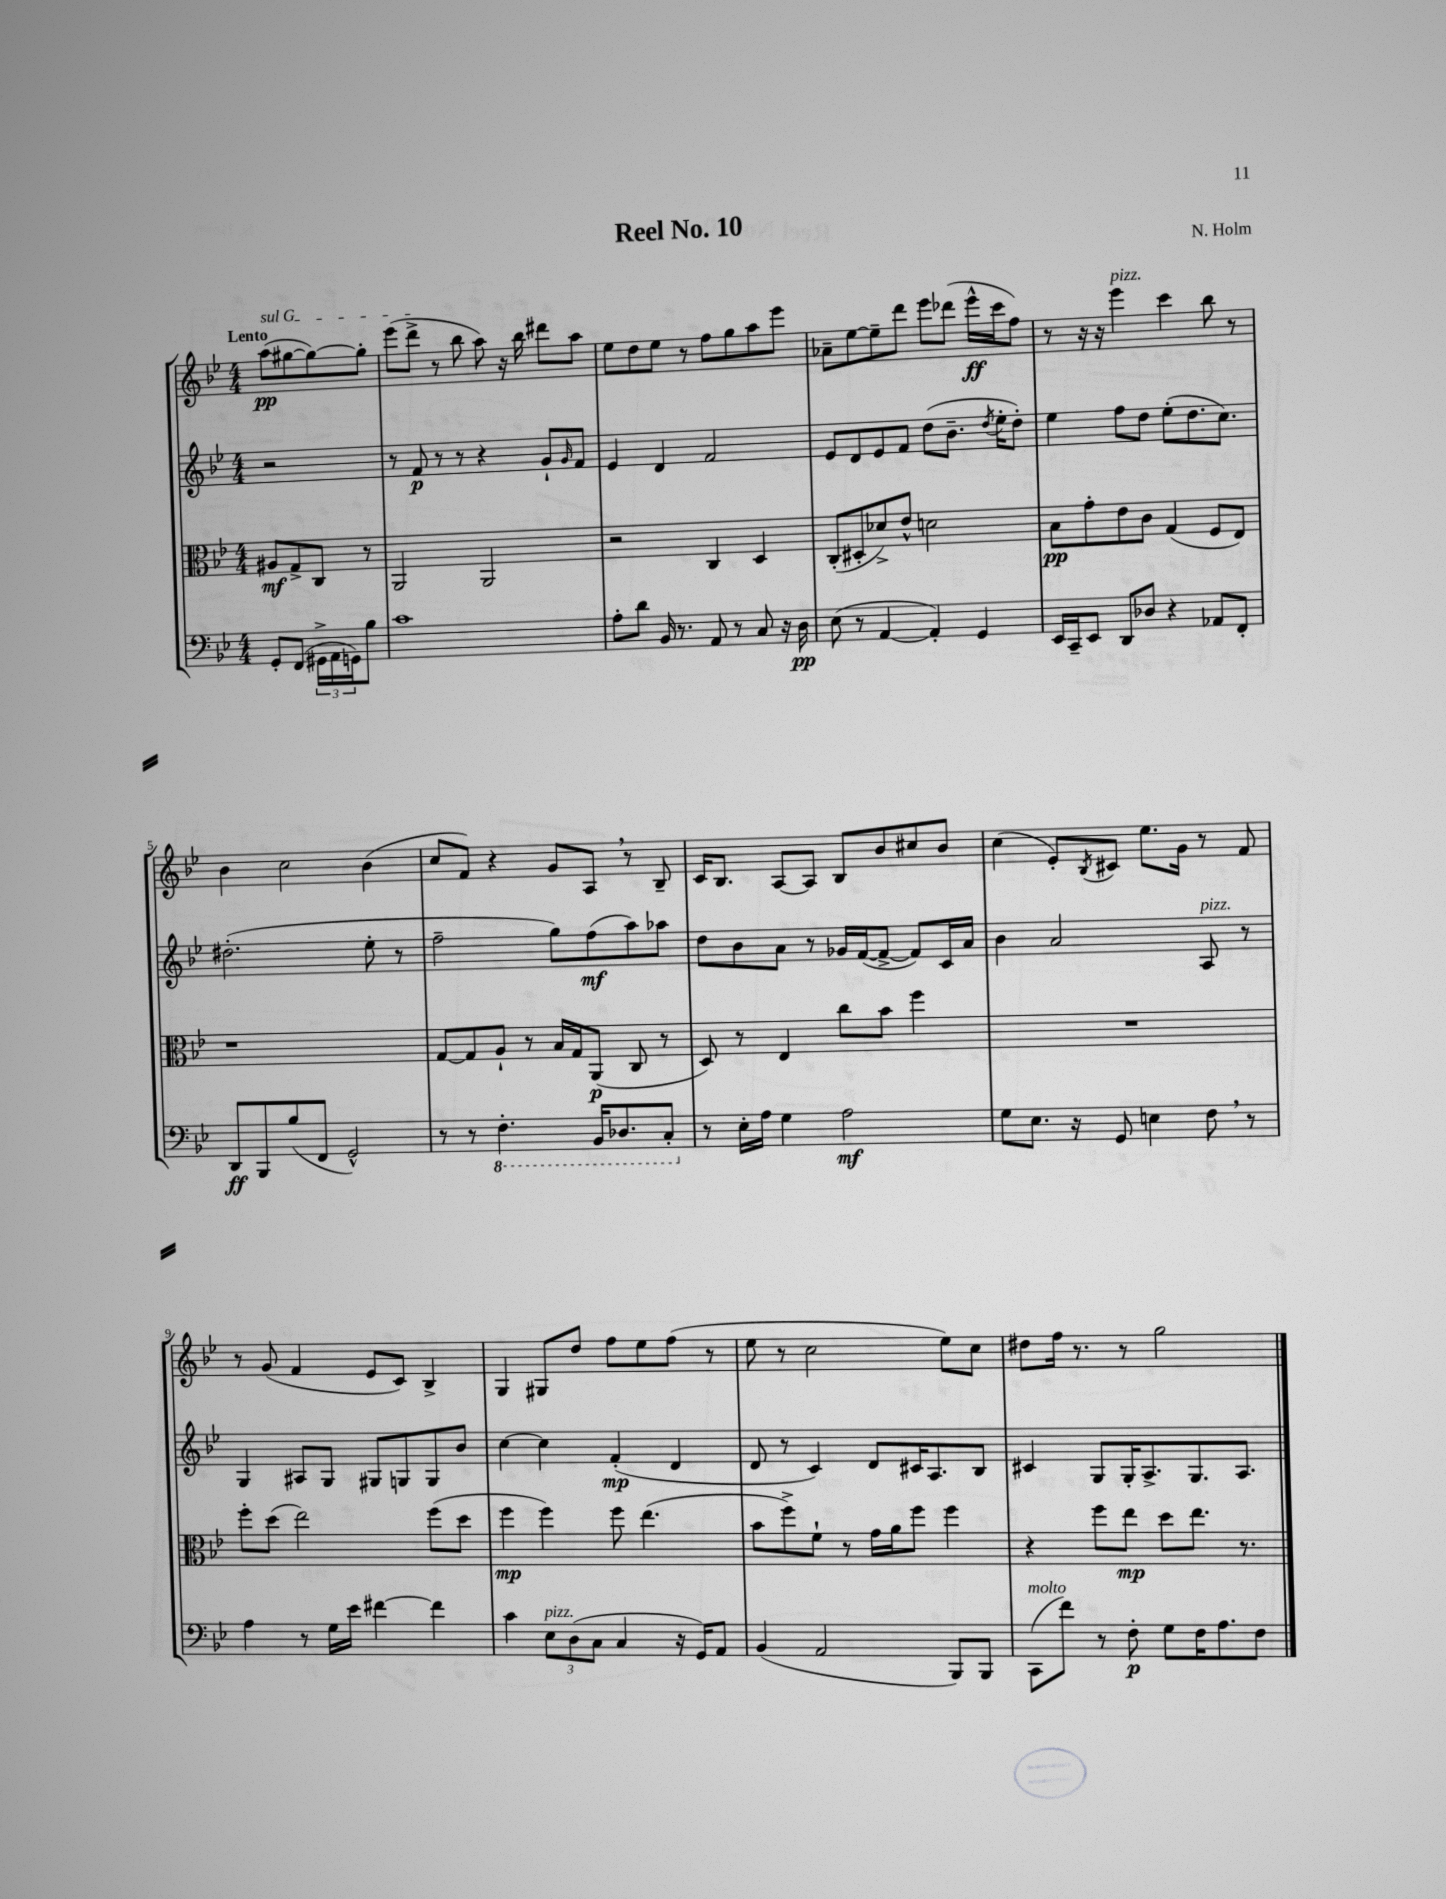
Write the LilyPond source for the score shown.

\header { title = "Reel No. 10" composer = "N. Holm" }
<<
\new StaffGroup <<
\new Staff = "s0" {
    \clef treble \key bes \major \numericTimeSignature \time 4/4 \partial 2 \tempo "Lento"
    \once \override TextSpanner.bound-details.left.text = \markup { \italic "sul G" } a''8\pp\startTextSpan( gis''8~ gis''8~) gis''8-. |
    ees'''8( d'''8->\stopTextSpan r8 bes''8 a''8) r16 bes''16 dis'''8 a''8 |
    ees''8 d''8 ees''8 r8 f''8 g''8 a''8 ees'''8 |
    aes'8-- ees''8~ ees''8-- d'''8 ees'''8 des'''8( ees'''16-^\ff c'''16 f''8) |
    r8 r16 r16 ees'''4^\markup { \italic "pizz." } c'''4 bes''8 r8 |
    bes'4 c''2 bes'4( |
    c''8 f'8) r4 g'8 a8 \breathe r8 bes8-- |
    c'16 bes8. a8~ a8 bes8 bes'8 cis''8 bes'8 |
    c''4( ees'8-.) \acciaccatura { bes8 } cis'8 ees''8. g'16 r8 f'8 |
    r8 g'8( f'4 ees'8 c'8) bes4-> |
    g4 gis8 d''8 f''8 ees''8 f''8( r8 |
    ees''8 r8 c''2 ees''8) c''8 |
    dis''8 f''16 r8. r8 g''2 \bar "|." |
}
\new Staff = "s1" {
    \clef treble \key bes \major \numericTimeSignature \time 4/4 \partial 2
    r2 |
    r8 f'8\p r8 r8 r4 g'8-! \grace { g'16 } f'8 |
    ees'4 d'4 f'2 |
    ees'8 d'8 ees'8 f'8 d''8( bes'8.-- \acciaccatura { d''8 } ees''16-. d''8-.) |
    ees''4 f''8 d''8 ees''8-.( d''8. c''8.) |
    dis''2.-.( ees''8-. r8 |
    f''2-- g''8) f''8\mf( a''8) aes''8 |
    d''8 bes'8 a'8 r8 ges'16 f'16~( f'8~-> f'8) c'16 a'16 |
    bes'4 a'2 a8^\markup { \italic "pizz." } r8 |
    g4 ais8 g8 gis8 g8 g8 bes'8 |
    c''4~ c''4 f'4-.\mp( d'4 |
    d'8 r8 c'4) d'8 cis'16 a8. bes8 |
    cis'4 g8 g16-. a8.-> g8. a8. \bar "|." |
}
\new Staff = "s2" {
    \clef alto \key bes \major \numericTimeSignature \time 4/4 \partial 2
    ais8\mf g8-> c8 r8 |
    a,2 a,2 |
    r2 c4 d4 |
    c8-.( dis8-. des'8->) ees'8-^ d'2 |
    bes8\pp g'8-. ees'8 c'8 g4( f8 ees8) |
    r1 |
    g8~ g8 a8-! r8 bes16 g16 a,8\p( c8 r8 |
    d8) r8 ees4 c''8 bes'8 f''4 |
    R1 |
    f''8-. d''8( ees''2) f''8( d''8 |
    f''4\mp f''4) f''8 ees''4.( |
    bes'8 f''8->) f'8-! r8 g'16 a'16 f''8 f''4 |
    r4 f''8 ees''8\mp d''8 ees''8. r8. \bar "|." |
}
\new Staff = "s3" {
    \clef bass \key bes \major \numericTimeSignature \time 4/4 \partial 2
    g,8-. f,8( \tuplet 3/2 { gis,16-> a,16 g,16) } bes8 |
    c'1 |
    a8-. d'8 bes,16 r8. a,8 r8 c8 r16 d16\pp |
    ees8( r8 a,4~ a,4-.) g,4 |
    ees,16 c,16-- ees,8 d,8 des8 r4 aes,8 f,8-. |
    d,8\ff bes,,8 bes8( f,8 g,2-^) |
    r8 r8 \ottava #-1 f,4.-. bes,,16 des,8. c,8-. \ottava #0 |
    r8 ees16-. a16 g4 a2\mf |
    g8 ees8. r16 g,8 e4 f8 \breathe r8 |
    a4 r8 g16 ees'16 fis'4~ fis'4 |
    c'4 \tuplet 3/2 { ees8^\markup { \italic "pizz." } d8( c8 } c4 r16 g,16) a,8 |
    bes,4( a,2 bes,,8) bes,,8 |
    c,8^\markup { \italic "molto" }( f'8) r8 f8-.\p g8 f16 a8. f8 \bar "|." |
}
>>
>>
